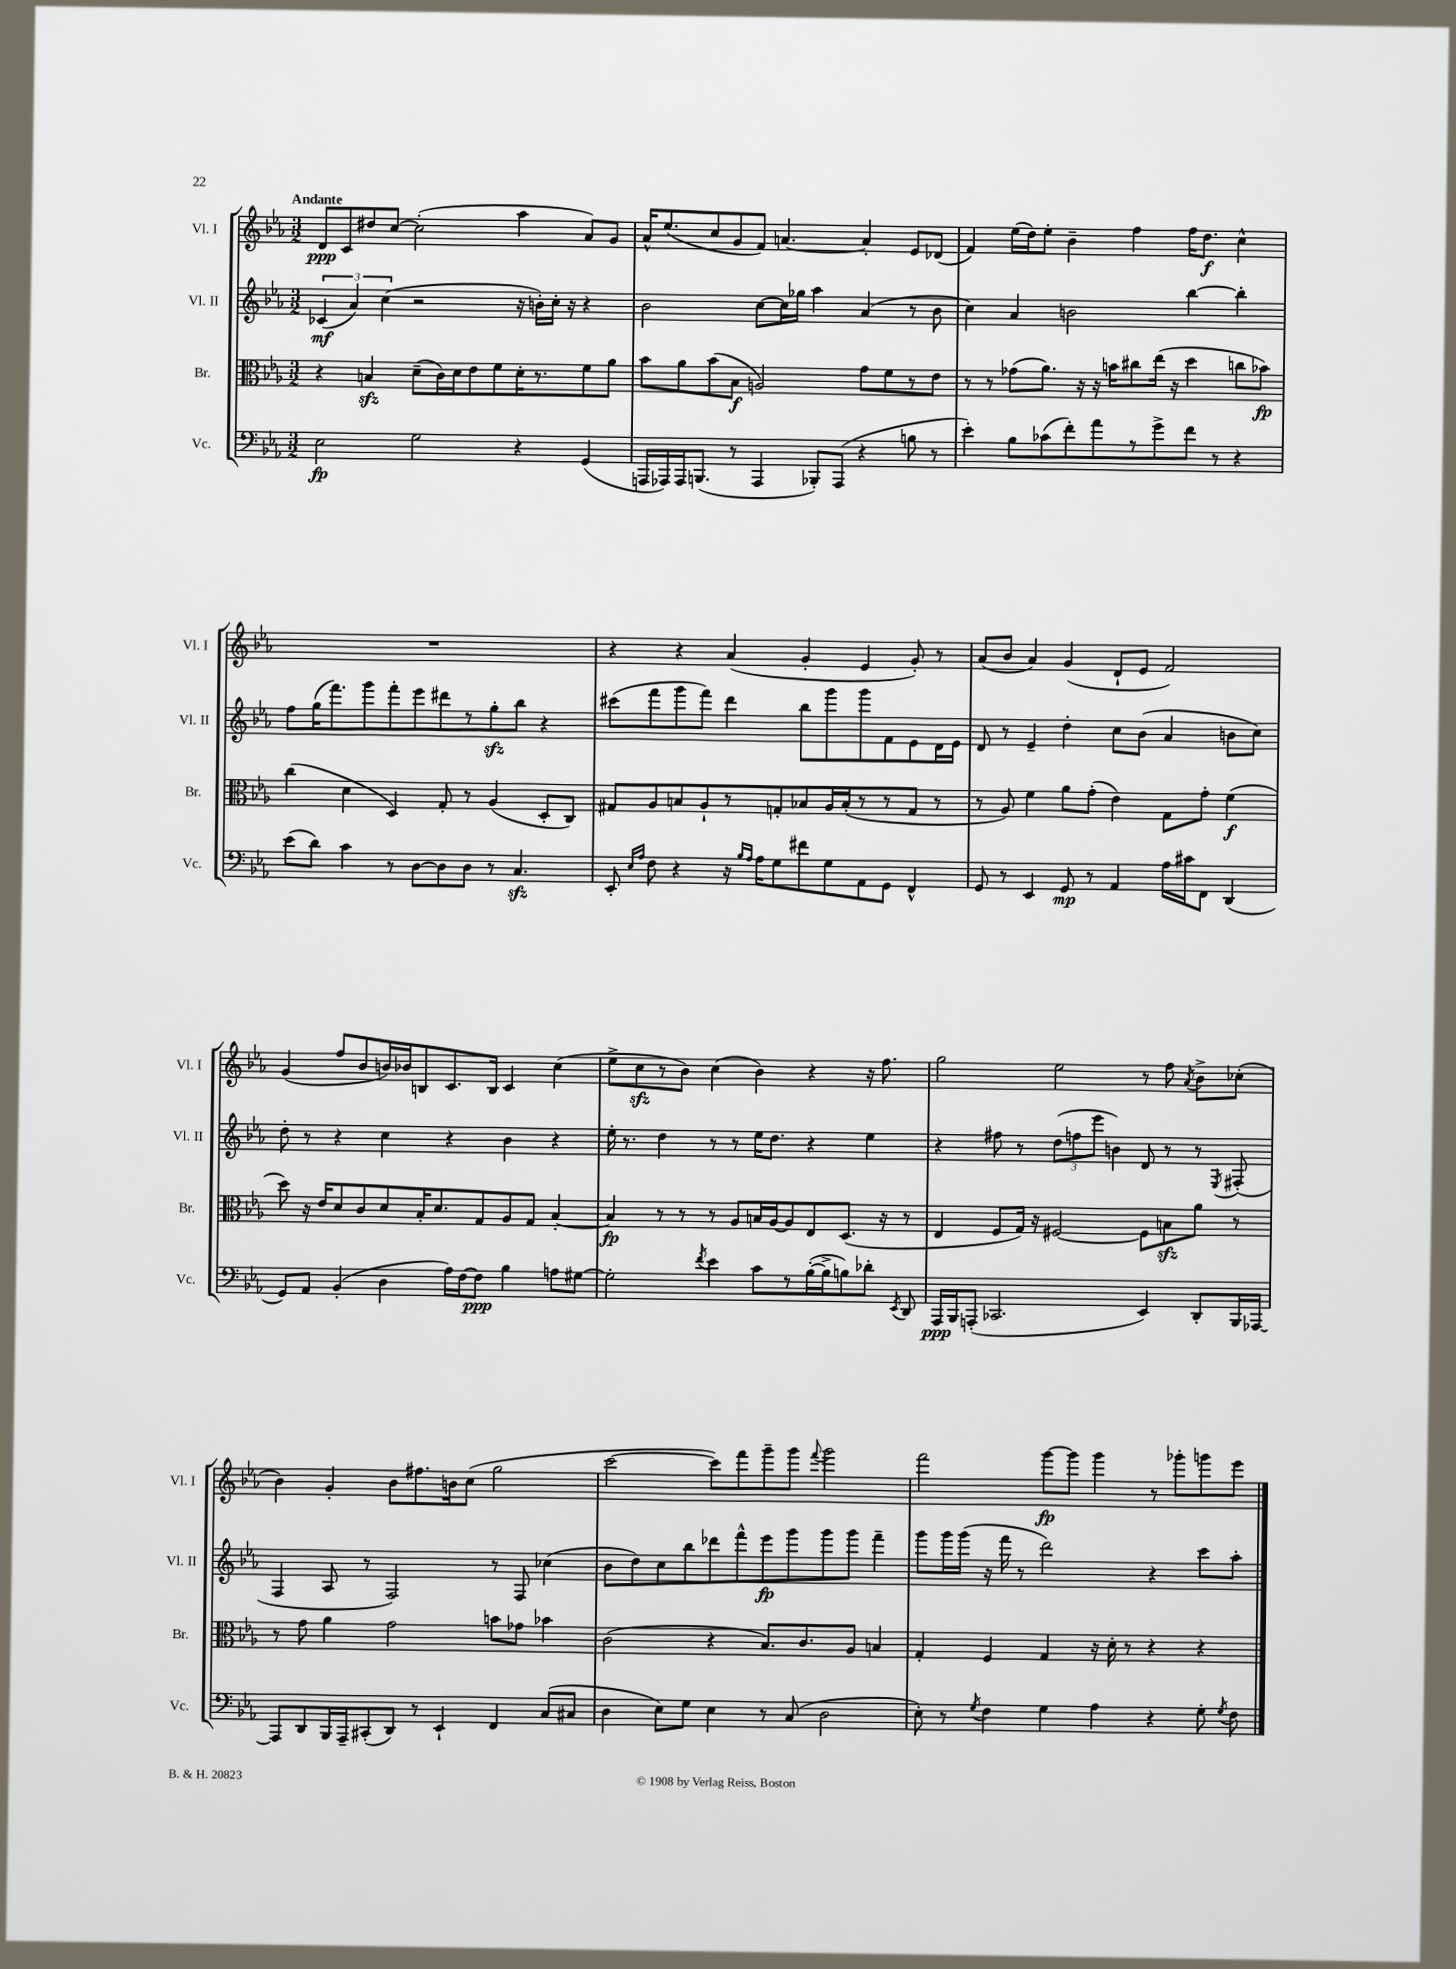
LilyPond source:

<<
\new StaffGroup <<
\new Staff = "s0" \with { instrumentName = "Vl. I" shortInstrumentName = "Vl. I" } {
    \clef treble \key ees \major \numericTimeSignature \time 3/2 \tempo "Andante"
    \autoBeamOff d'8[\ppp c'8 dis''8 c''8]~ c''2-.( aes''4 aes'8[) g'8] |
    aes'16[-^ ees''8.( c''8 g'8 f'8]) a'4.~ a'4-. ees'8[ des'8]( |
    f'4) ees''16[( d''16) ees''8]-. bes'4-- f''4 f''16[ d''8.]\f c''4-^ |
    R1. |
    r4 r4 aes'4( g'4-. ees'4 g'8-.) r8 |
    aes'8[( bes'8] aes'4) g'4( d'8[-! ees'8] f'2) |
    g'4( f''8[ bes'8 b'16) bes'16 b8 c'8. b16] c'4 c''4( |
    ees''8[-> c''8\sfz r8 bes'8]) c''4( bes'4) r4 r16 f''8. |
    g''2 ees''2 r8 f''8 \acciaccatura { aes'8 } bes'8[-> ces''8]-.( |
    bes'4) g'4-. bes'8[ fis''8. b'16 c''8]( g''2 |
    c'''2~ c'''8[) f'''8 g'''8-- g'''8] \appoggiatura { f'''8 } g'''2 |
    f'''2 g'''8[~\fp g'''8] g'''4 r8 ges'''8[-. g'''8 ees'''8] \bar "|." |
}
\new Staff = "s1" \with { instrumentName = "Vl. II" shortInstrumentName = "Vl. II" } {
    \clef treble \key ees \major \numericTimeSignature \time 3/2
    \autoBeamOff \tuplet 3/2 { ces'4\mf( aes'4) c''4( } r2 r16 b'16[-.) c''16]-. r16 r4 |
    bes'2 c''8[~ c''16 ges''16] aes''4 aes'4( r8 bes'8 |
    c''4) aes'4 b'2 bes''4~ bes''4-. |
    f''8[ g''16( f'''8.) g'''8 f'''8-. ees'''8 dis'''8 r8 g''8-.\sfz bes''8] r4 |
    cis'''8[( f'''8 g'''8 f'''8]) d'''4 bes''8[ g'''8 g'''8 f'8 ees'8 d'16 ees'16] |
    d'8 r8 ees'4-- d''4-. c''8[ bes'8]( aes'4 b'8[ c''8]) |
    d''8-. r8 r4 c''4 r4 bes'4 r4 |
    ees''16-. r8. d''4 r8 r8 ees''16[ d''8.] r4 ees''4 |
    r4 fis''8 r8 \tuplet 3/2 { d''8[( f''8 ees'''8] } b'4) d'8 r8 r8 \acciaccatura { ees8 } fis8-.( |
    f4 aes8 r8 f2) r8 f8 ces''4( |
    bes'8[ d''8) c''8 bes''8 des'''8 f'''8-^ ees'''8\fp g'''8 g'''8 g'''8] f'''4-- |
    g'''8[ g'''16 g'''16]( r16 f'''16 r8 d'''2) r4 c'''8[ aes''8]-. \bar "|." |
}
\new Staff = "s2" \with { instrumentName = "Br." shortInstrumentName = "Br." } {
    \clef alto \key ees \major \numericTimeSignature \time 3/2
    \autoBeamOff r4 b4\sfz d'8[--( c'16) d'16 ees'8 f'8 d'16-. r8. f'8 aes'8] |
    bes'8[ aes'8 bes'8( bes8]\f a2) g'8[ f'8 r8 ees'8] |
    r8 r8 ges'8[( aes'8.]) r16 r16 b'16[ cis''8 ees''16]( r16 d''4 c''8[ bes'8]\fp) |
    c''4( d'4 d4) g8-. r8 aes4( d8[-. c8]) |
    gis8[ aes8 b8 aes8-! r8 g8-. bes8 aes16 bes16-.( r8 r8 g8] r8 |
    r8 aes8) f'4 aes'8[ g'8]-.( ees'4) g8[ g'8]-. f'4\f( |
    d''8) r16 ees'16[ d'8 c'8 d'8 bes16-. d'8. g8 aes8 g8] bes4~-. |
    bes4\fp r8 r8 r8 aes8[ b16 aes16~ aes8 ees8 d8.]( r16 r8 |
    ees4 f8[ g16]) r16 fis2~ fis8[ b8\sfz aes'8] r8 |
    r8 g'8 aes'4 g'2 b'8[ ges'8] bes'4 |
    c'2( r4 bes8.[) c'8. aes8] b4 |
    g4-. f4 g4 r16 d'16-. r8 r4 r4 \bar "|." |
}
\new Staff = "s3" \with { instrumentName = "Vc." shortInstrumentName = "Vc." } {
    \clef bass \key ees \major \numericTimeSignature \time 3/2
    \autoBeamOff ees2\fp g2 r4 g,4( |
    a,,16[ aes,,16) aes,,16 b,,8.]( r8 aes,,4 bes,,8[-.) aes,,8]( r4 b8 r8 |
    ees'4-.) bes8[ ces'8( f'8-.) aes'8 r8 g'8-> f'8] r8 r4 |
    ees'8[( d'8]) c'4 r8 d8[~ d8 d8] r8 c4.\sfz |
    ees,8-. \grace { ees16[ aes16] } f8 r4 r16 \grace { bes16[ aes16] } aes16[ g8 fis'8 g8 aes,8 g,8] f,4-^ |
    g,8 r8 ees,4 g,8\mp r8 aes,4 aes16[ cis'16 f,8] d,4( |
    g,8[) aes,8] bes,4-.( d4 aes16[) f16~ f8]\ppp bes4 a8[ gis8]~ |
    gis2-. \acciaccatura { f'8 } ees'4 c'8[ r8 bes16~-.( bes16-> b8) des'8]-. \acciaccatura { ees,8 } d,8 |
    aes,,16[\ppp bes,,16 a,,8]-.( ces,2. ees,4) d,8[-. bes,,16 aes,,16]~ |
    aes,,8[ d,8 bes,,16 aes,,16-- cis,8-.( d,8]) r8 ees,4-! f,4 c8[( cis8] |
    d4 ees8[) g8] ees4 r8 c8( d2 |
    ees8-.) r8 \acciaccatura { g8 } f4 g4 aes4 r4 g8-. \acciaccatura { g8 } f8 \bar "|." |
}
>>
>>
\layout { \context { \Score \remove "Bar_number_engraver" } }
